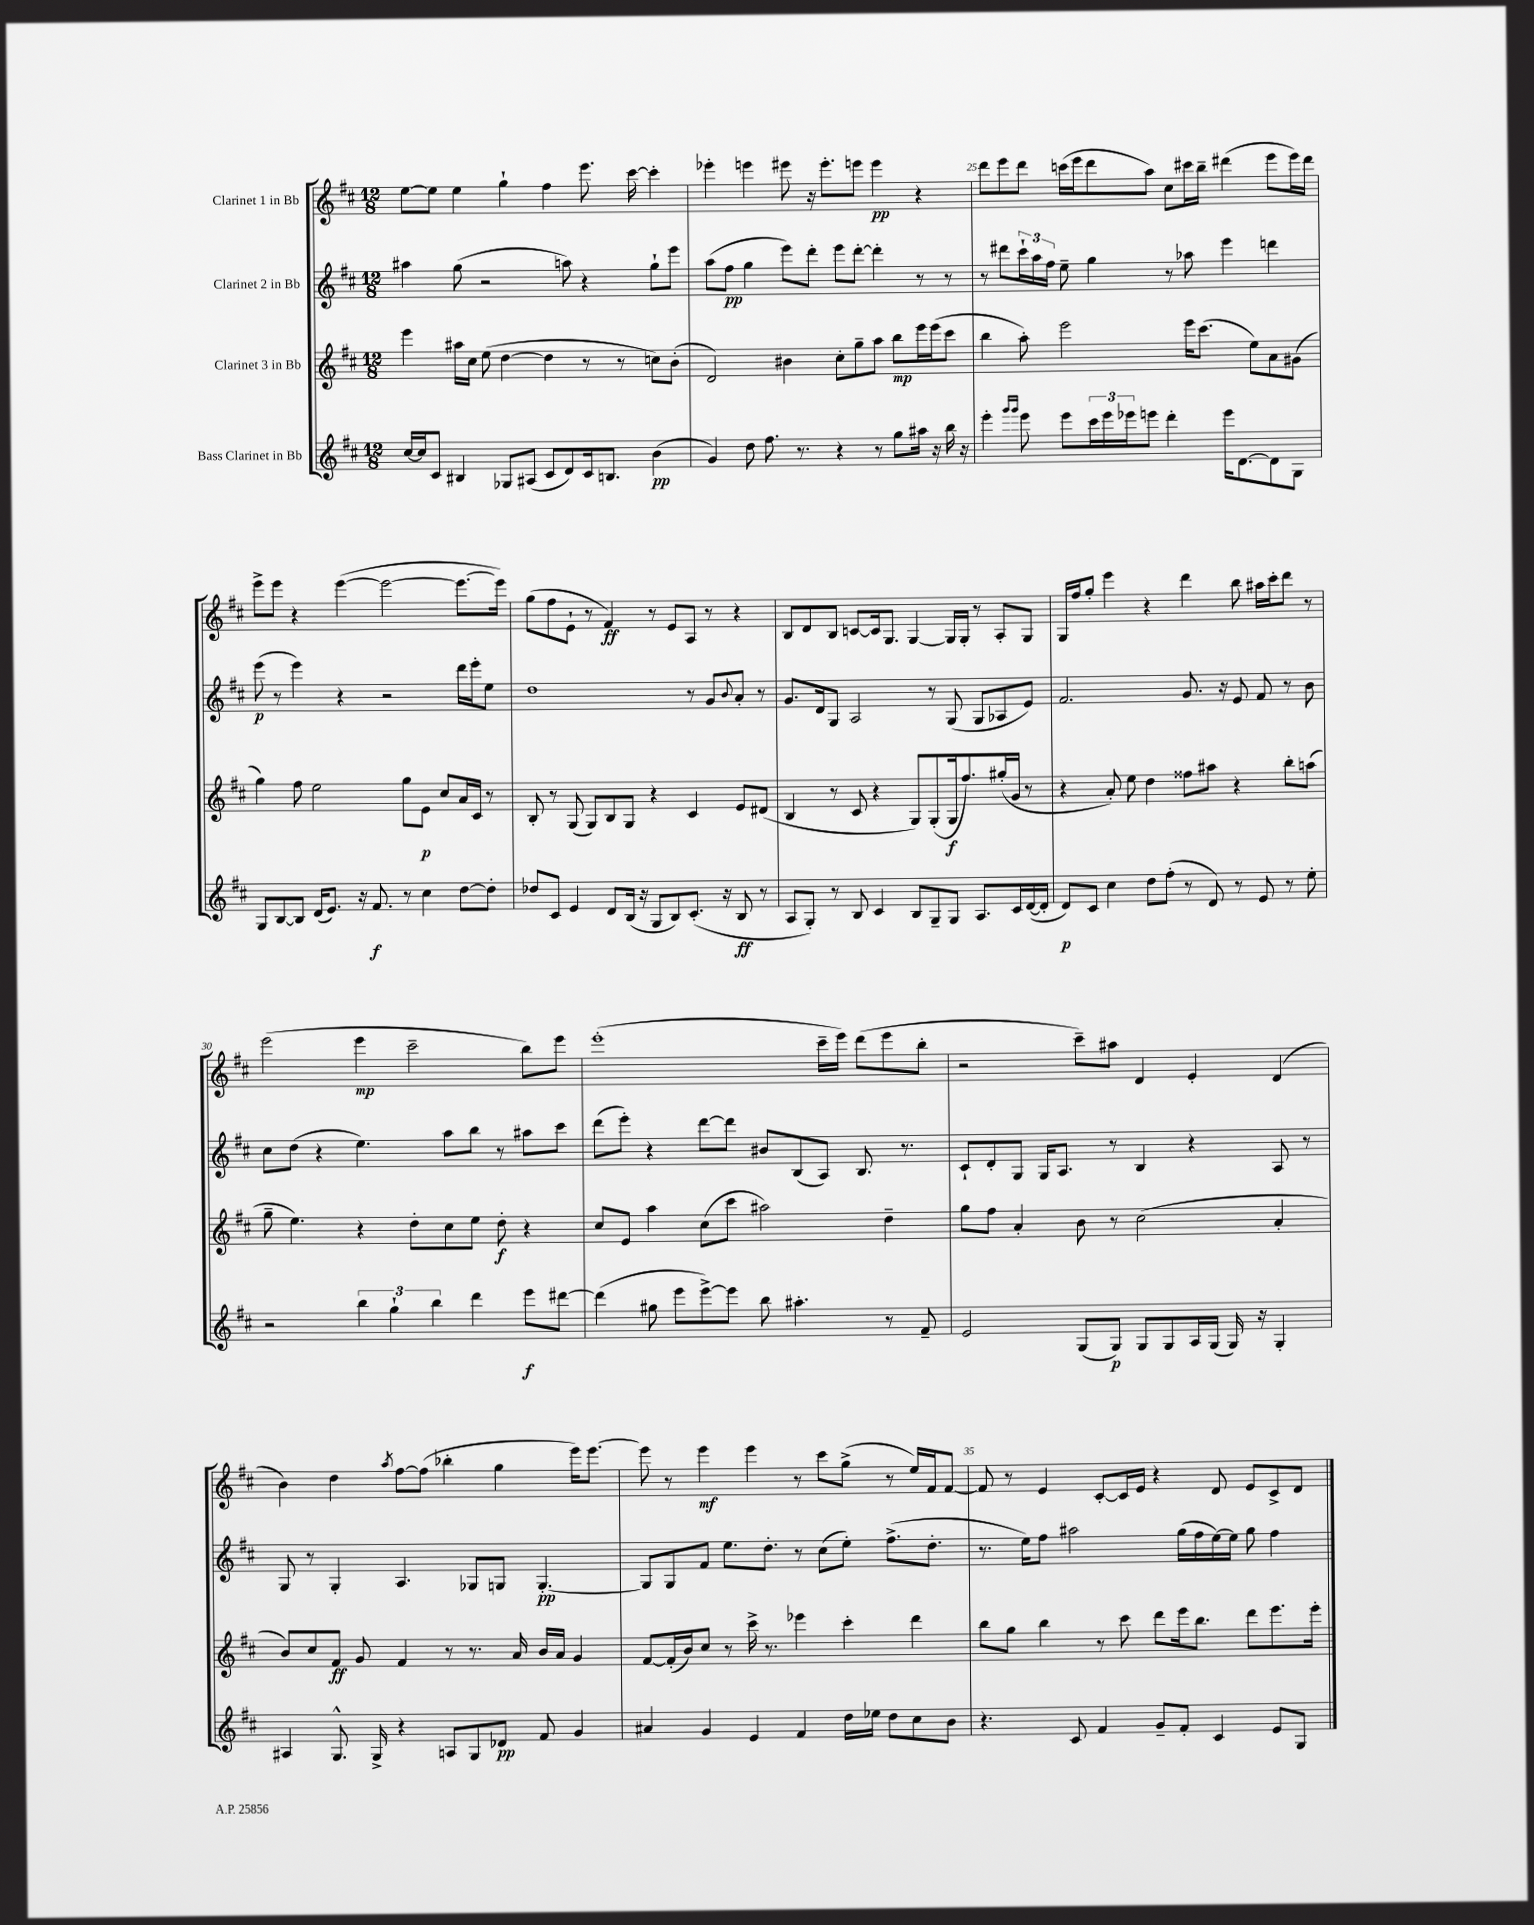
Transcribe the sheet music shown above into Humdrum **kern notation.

**kern	**dynam	**kern	**dynam	**kern	**dynam	**kern	**dynam
*part4	*part4	*part3	*part3	*part2	*part2	*part1	*part1
*staff4	*staff4	*staff3	*staff3	*staff2	*staff2	*staff1	*staff1
*I"Bass Clarinet in Bb	*	*I"Clarinet 3 in Bb	*	*I"Clarinet 2 in Bb	*	*I"Clarinet 1 in Bb	*
*clefG2	*	*clefG2	*	*clefG2	*	*clefG2	*
*k[f#c#]	*	*k[f#c#]	*	*k[f#c#]	*	*k[f#c#]	*
*M12/8	*	*M12/8	*	*M12/8	*	*M12/8	*
=23	=23	=23	=23	=23	=23	=23	=23
[16cc#/LL	.	4eee\	.	4aa#X\	.	[8ee\L	.
16cc#/J]	.	.	.	.	.	.	.
8c#/J	.	.	.	.	.	8ee\J]	.
4B#X/	.	16aa#X\LL	.	(8gg\	.	4ee\	.
.	.	16cc#\JJ	.	.	.	.	.
.	.	(8ee\	.	2r	.	.	.
8G-X/L	.	[4dd\	.	.	.	4gg`\	.
(8A#X/J	.	.	.	.	.	.	.
8c#/L	.	4dd\]	.	.	.	4ff#\	.
8d/)	.	.	.	8aan\)	.	.	.
16c#/k	.	8r	.	4r	.	8.eee\	.
8.Bn/J	.	.	.	.	.	.	.
.	.	8r	.	.	.	.	.
.	.	.	.	.	.	[16ccc#\	.
(4b\	pp	8ccn\L)	.	8gg`\L	.	4ccc#'\]	.
.	.	(8b'\J	.	8eee\J	.	.	.
=24	=24	=24	=24	=24	=24	=24	=24
4g/)	.	2d/)	.	(8aa\L	.	4eee-X'\	.
.	.	.	.	8ff#\J	pp	.	.
8dd\	.	.	.	4gg\	.	4eeen\	.
8.ff#\	.	.	.	.	.	.	.
.	.	4b#X\	.	8eee\L)	.	8eee#X\	.
8.r	.	.	.	.	.	.	.
.	.	.	.	8ddd'\J	.	16r	.
.	.	.	.	.	.	8.eee#'\L	.
4r	.	8cc#'\L	.	8eee\L	.	.	.
.	.	8gg~\	.	[8ddd'\J	.	8eeen\J	.
8r	.	8aa\J	.	4ddd'\]	.	4eee\	pp
8gg\L	.	8bb\L	mp	.	.	.	.
16aa#X\Jk	.	16eee\L	.	8r	.	4r	.
16r	.	(16eee\J	.	.	.	.	.
16bb\	.	8ccc#\J	.	8r	.	.	.
16r	.	.	.	.	.	.	.
=25	=25	=25	=25	=25	=25	=25	=25
4eee'\	.	4bb\	.	8r	.	8ddd\L	.
.	.	.	.	8ddd#X\L	.	8eee\	.
16qqggg/LL	.	.	.	.	.	.	.
16qqggg/JJ	.	.	.	.	.	.	.
8eee\	.	8aa'\)	.	24ccc#`\L	.	8ddd\J	.
.	.	.	.	24aa\	.	.	.
.	.	.	.	24ff#\JJ	.	.	.
8eee\L	.	2eee\	.	8ee~\	.	(16cccn\LL	.
.	.	.	.	.	.	16eee\J	.
24ccc#\L	.	.	.	4gg\	.	8ddd\	.
24eee\	.	.	.	.	.	.	.
24eee-X\J	.	.	.	.	.	.	.
8eeen\J	.	.	.	.	.	8aa\J)	.
4ddd'\	.	.	.	8r	.	8cc#\L	.
.	.	16eee\KL	.	8aa-X\	.	16ccc#X\L	.
.	.	(8.ccc#\J	.	.	.	16bb~\JJ	.
16eee\KL	.	.	.	4eee\	.	(4ddd#X\	.
[8.d\	.	.	.	.	.	.	.
.	.	8ee\L)	.	.	.	.	.
8d\]	.	8a\	.	4dddn\	.	8eee\L	.
8G\J	.	(8g#X\J	.	.	.	16eee\L)	.
.	.	.	.	.	.	16ddd#\JJ	.
!!LO:LB:g=z
=26	=26	=26	=26	=26	=26	=26	=26
8G/L	.	4gg\)	.	(8eee\	p	8eee^\L	.
[8B/	.	.	.	8r	.	8eee\J	.
8B/J]	.	8ff#\	.	4eee\)	.	4r	.
(16d/KL	.	2ee\	.	.	.	.	.
8.e/J)	.	.	.	.	.	.	.
.	.	.	.	4r	.	([4eee\	.
16r	.	.	.	.	.	.	.
8.f#/	f	.	.	.	.	.	.
.	.	.	.	2r	.	2eee\_	.
8r	.	8gg\L	.	.	.	.	.
4cc#\	.	8e\J	p	.	.	.	.
.	.	8cc#/L	.	.	.	.	.
[8dd\L	.	16a/L	.	16ddd\LL	.	8.eee\L_	.
.	.	16c#/JJ	.	16eee'\J	.	.	.
8dd'\J]	.	8r	.	8ee\J	.	.	.
.	.	.	.	.	.	16eee\Jk])	.
=27	=27	=27	=27	=27	=27	=27	=27
8dd-X/L	.	8B'/	.	1dd	.	(8gg\L	.
8c#/J	.	8r	.	.	.	8ff#\	.
4e/	.	(8G/	.	.	.	8e`\J	.
.	.	8G/L)	.	.	.	8r	.
8d/L	.	8B/	.	.	.	4f#/)	ff
(16B/Jk	.	8G/J	.	.	.	.	.
16r	.	.	.	.	.	.	.
8G/L	.	4r	.	.	.	8r	.
8B/)	.	.	.	.	.	8e/L	.
(8.c#'/J	.	4c#/	.	8r	.	8A/J	.
.	.	.	.	8g/L	.	8r	.
16r	.	.	.	.	.	.	.
.	.	.	.	8qqb/	.	.	.
8B/	ff	8e/L	.	8a'/J	.	4r	.
8r	.	(8d#X/J	.	8r	.	.	.
=28	=28	=28	=28	=28	=28	=28	=28
8A/L	.	4B/	.	8.g/L	.	8B/L	.
8G'/J)	.	.	.	.	.	8d/	.
.	.	.	.	16d/k	.	.	.
8r	.	8r	.	8G/J	.	8B/J	.
8B/	.	8c#/	.	2A/	.	[8cn/L	.
4c#/	.	4r	.	.	.	16c/k]	.
.	.	.	.	.	.	8.G/J	.
8B/L	.	8G/L)	.	.	.	[4G/	.
8G~/	.	(8G'/	.	8r	.	.	.
8G/J	.	16G/k	f	(8G/	.	16G/LL]	.
.	.	8.ff#/)	.	.	.	16G'/JJ	.
8.A/L	.	.	.	8G/L	.	8r	.
.	.	(16gg#X'/L	.	8A-X/	.	8A'/L	.
16c#/L	.	16g/JJ	.	.	.	.	.
([16d/	.	8r	.	8e/J)	.	8G/J	.
16d'/JJ]	.	.	.	.	.	.	.
=29	=29	=29	=29	=29	=29	=29	=29
8d/L)	p	4r	.	2.f#/	.	16G/LL	.
.	.	.	.	.	.	16ff#/J	.
8c#/J	.	.	.	.	.	8gg'/J	.
4cc#\	.	8a'/)	.	.	.	4eee\	.
.	.	8ee\	.	.	.	.	.
8dd\L	.	4dd\	.	.	.	4r	.
(8ff#'\J	.	.	.	.	.	.	.
8r	.	8ff##X\L	.	8.g/	.	4ddd\	.
8d/)	.	8aa#X\J	.	.	.	.	.
.	.	.	.	16r	.	.	.
8r	.	4r	.	8e/	.	8bb\	.
8e/	.	.	.	8f#/	.	16aa#X\LL	.
.	.	.	.	.	.	16ccc#'\J	.
8r	.	8bb'\L	.	8r	.	8ddd\J	.
8ee'\	.	(8aan\J	.	8b\	.	8r	.
!!LO:LB:g=z
=30	=30	=30	=30	=30	=30	=30	=30
2r	.	8gg~\	.	8cc#\L	.	(2eee\	.
.	.	4.ee\)	.	(8dd\J	.	.	.
.	.	.	.	4r	.	.	.
6bb\	.	4r	.	4.ee\)	.	4eee\	mp
6gg`\	.	.	.	.	.	.	.
.	.	8dd'\L	.	.	.	2ccc#~\	.
6bb\	.	.	.	.	.	.	.
.	.	8cc#\	.	8aa\L	.	.	.
4ddd\	.	8ee\J	.	8bb\J	.	.	.
.	.	8dd'\	f	8r	.	.	.
8eee\L	f	4r	.	8aa#X\L	.	8bb\L)	.
[8ddd#X\J	.	.	.	8ccc#\J	.	8eee\J	.
=31	=31	=31	=31	=31	=31	=31	=31
(4ddd#\]	.	8cc#/L	.	(8ddd\L	.	(1eee'	.
.	.	8e/J	.	8eee'\J)	.	.	.
8gg#X\	.	4aa\	.	4r	.	.	.
8eee\L	.	.	.	.	.	.	.
[8eee^\)	.	(8cc#\L	.	[8ddd\L	.	.	.
8eee\J]	.	8ccc#\J	.	8ddd\J]	.	.	.
8bb\	.	2aa#X\)	.	8b#X/L	.	.	.
4.aa#X'\	.	.	.	(8B/	.	.	.
.	.	.	.	8A/J)	.	16ccc#~\LL	.
.	.	.	.	.	.	16eee\JJ)	.
.	.	.	.	8.B/	.	(8ddd\L	.
8r	.	4dd~\	.	.	.	8eee\	.
.	.	.	.	8.r	.	.	.
8f#~/	.	.	.	.	.	8bb'\J	.
=32	=32	=32	=32	=32	=32	=32	=32
2e/	.	8gg\L	.	8c#`/L	.	2r	.
.	.	8ff#\J	.	8d'/	.	.	.
.	.	4a'/	.	8G/J	.	.	.
.	.	.	.	16G/KL	.	.	.
.	.	.	.	8.A/J	.	.	.
(8G/L	.	8b\	.	.	.	8ccc#~\L)	.
8G/J)	p	8r	.	8r	.	8aa#X\J	.
8G/L	.	(2cc#\	.	4B/	.	4d/	.
8G/	.	.	.	.	.	.	.
16A/L	.	.	.	4r	.	4e'/	.
(16G/JJ	.	.	.	.	.	.	.
16G/)	.	.	.	.	.	.	.
16r	.	.	.	.	.	.	.
4G'/	.	4a'/	.	8A/	.	(4d/	.
.	.	.	.	8r	.	.	.
!!LO:LB:g=z
=33	=33	=33	=33	=33	=33	=33	=33
4A#X/	.	8b/L)	.	8G/	.	4b\)	.
.	.	8cc#/	.	8r	.	.	.
8.G^^/	.	8f#/J	ff	4G'/	.	4dd\	.
.	.	8g/	.	.	.	.	.
16G^/	.	.	.	.	.	.	.
.	.	.	.	.	.	8qaa/	.
4r	.	4f#/	.	4.A/	.	[8ff#\L	.
.	.	.	.	.	.	(8ff#\J]	.
8An/L	.	8r	.	.	.	4bb-X'\	.
8G/	.	8.r	.	8G-X/L	.	.	.
8d-X/J	pp	.	.	8Gn/J	.	4gg\	.
.	.	16a/	.	.	.	.	.
8f#/	.	16b/LL	.	[4.G'/	pp	.	.
.	.	16a/JJ	.	.	.	.	.
4g/	.	4g/	.	.	.	16eee\KL)	.
.	.	.	.	.	.	[8.eee\J	.
=34	=34	=34	=34	=34	=34	=34	=34
4a#X/	.	[8f#/L	.	8G/L]	.	8eee\]	.
.	.	(16f#'/L]	.	8G/	.	8r	.
.	.	16b/J)	.	.	.	.	.
4g/	.	8cc#/J	.	8f#/J	.	4eee\	mf
.	.	8r	.	8.ee\L	.	.	.
4e/	.	16ccc#^\	.	.	.	4eee\	.
.	.	8.r	.	8.dd'\J	.	.	.
4f#/	.	4eee-X\	.	8r	.	8r	.
.	.	.	.	(8cc#\L	.	8ccc#\L	.
16dd\LL	.	4ccc#'\	.	8ee'\J)	.	(8gg^\J	.
16ee-X\JJ	.	.	.	.	.	.	.
8dd\L	.	.	.	(8.ff#^\L	.	8r	.
8cc#\	.	4ddd\	.	.	.	16ee/LL)	.
.	.	.	.	8.dd'\J	.	16f#/J	.
8b\J	.	.	.	.	.	[8f#/J	.
=35	=35	=35	=35	=35	=35	=35	=35
4.r	.	8bb\L	.	8.r	.	8f#/]	.
.	.	8gg\J	.	.	.	8r	.
.	.	.	.	16ee\KL)	.	.	.
.	.	4bb\	.	8ff#\J	.	4e/	.
8c#/	.	.	.	2aa#X\	.	.	.
4f#/	.	8r	.	.	.	[8c#'/L	.
.	.	8ccc#\	.	.	.	16c#/L]	.
.	.	.	.	.	.	16e/JJ	.
8g~/L	.	8ddd\L	.	.	.	4r	.
8f#'/J	.	16eee\k	.	(16gg\LL	.	.	.
.	.	8.bb\J	.	16ff#\	.	.	.
4c#/	.	.	.	[16ee\)	.	8d/	.
.	.	.	.	16ee\JJ]	.	.	.
.	.	8ddd\L	.	8gg\	.	8e/L	.
8e/L	.	8.eee\	.	4ff#\	.	8c#^/	.
8G/J	.	.	.	.	.	8d/J	.
.	.	16eee'\Jk	.	.	.	.	.
==	==	==	==	==	==	==	==
*-	*-	*-	*-	*-	*-	*-	*-
